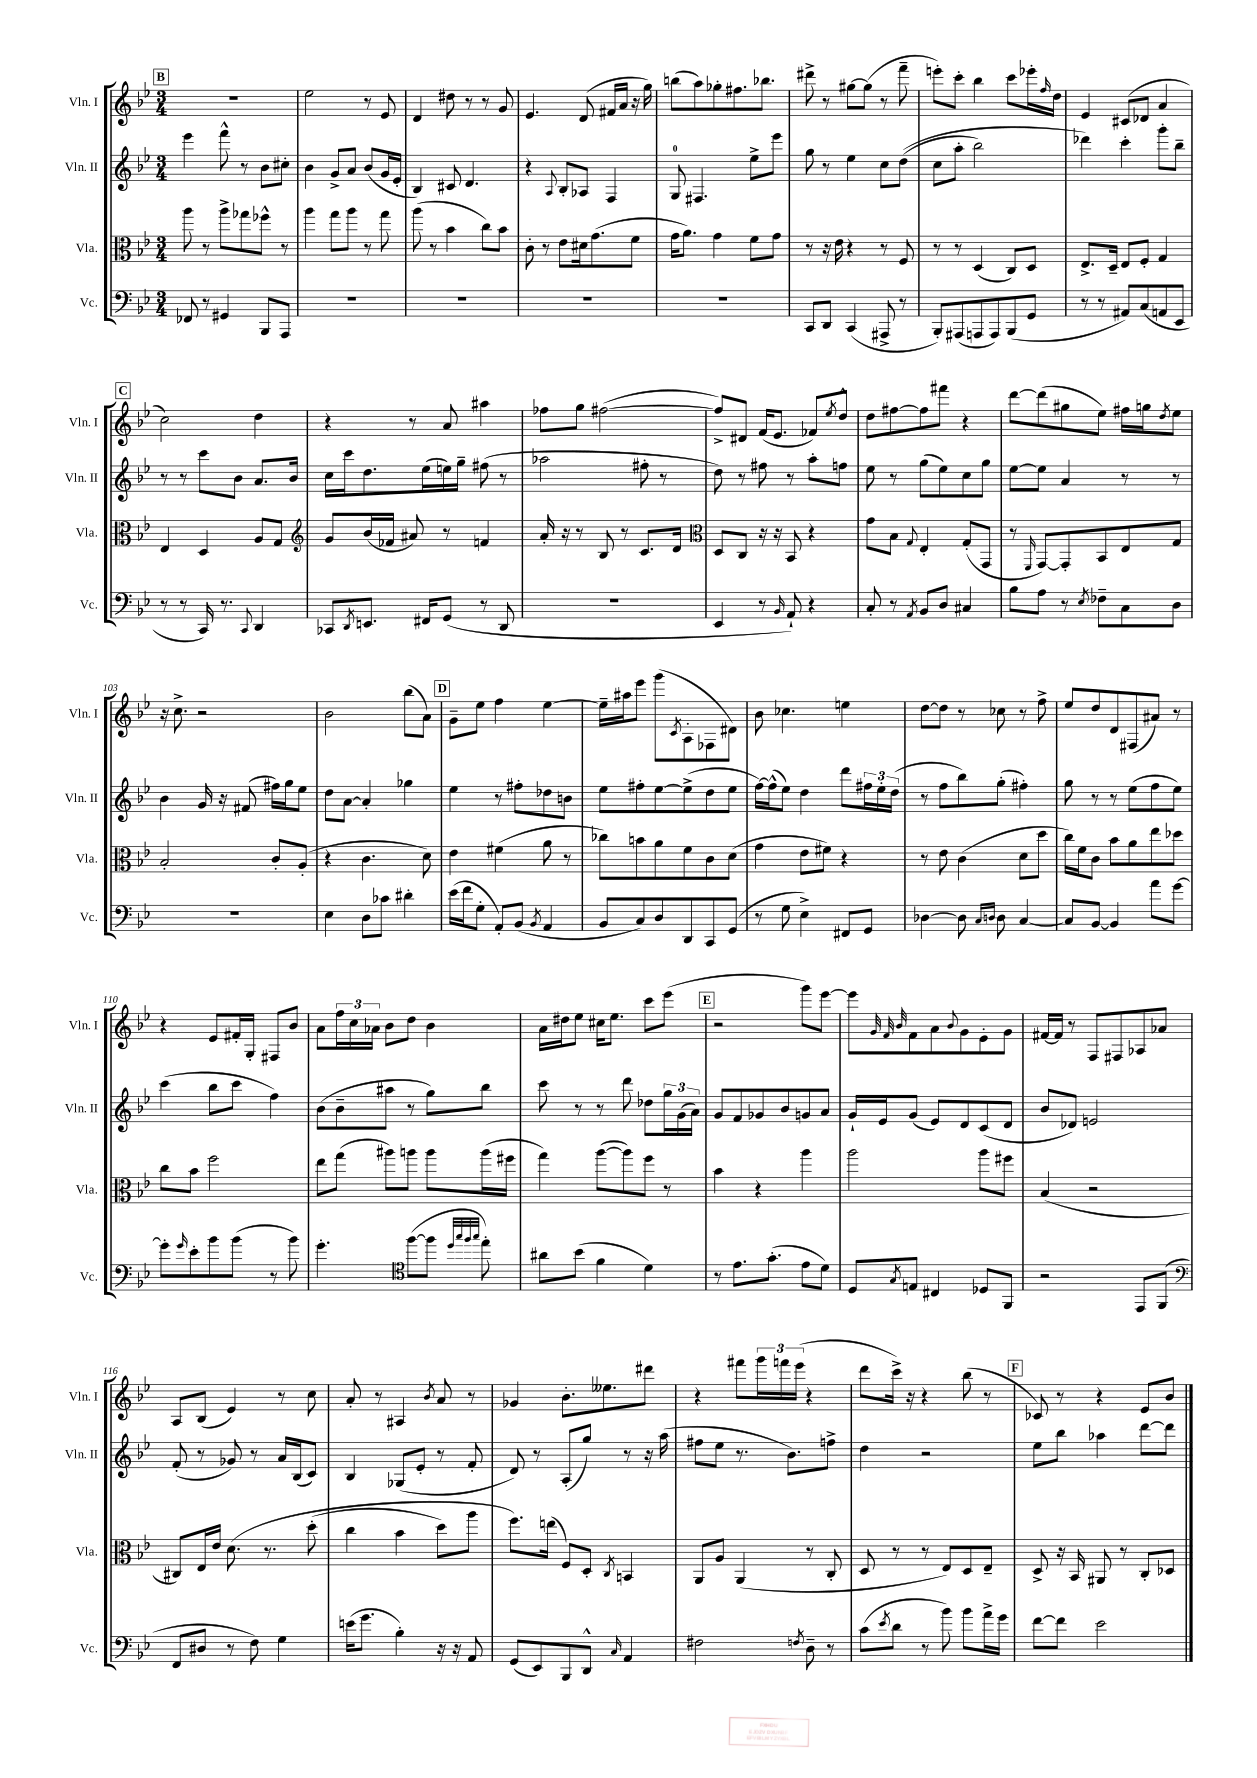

**kern	**kern	**kern	**kern
*part4	*part3	*part2	*part1
*staff4	*staff3	*staff2	*staff1
*I"Vc.	*I"Vla.	*I"Vln. II	*I"Vln. I
*I'Vc.	*I'Vla.	*I'Vln. II	*I'Vln. I
*clefF4	*clefC3	*clefG2	*clefG2
*k[b-e-]	*k[b-e-]	*k[b-e-]	*k[b-e-]
*M3/4	*M3/4	*M3/4	*M3/4
!!LO:REH:place=s1:t=B
=89	=89	=89	=89
8FF-X/	8aa\	4eee-\	2.r
8r	8r	.	.
4GG#X/	8aa^\L	8fff^^\	.
.	8gg-X\	8r	.
8BBB-/L	8ff-X^^\J	8b-\L	.
8AAA/J	8r	8cc#X'\J	.
=90	=90	=90	=90
2.r	4aa\	4b-\	2ee-\
.	8gg\L	8g^/L	.
.	8aa\J	8a/J	.
.	8r	(8b-/L	8r
.	8gg\	16g/L	8e-/
.	.	16e-'/JJ	.
=91	=91	=91	=91
2.r	(8aa\	4B-/)	4d/
.	8r	.	.
.	4b-\	8c#X/	8dd#X\
.	.	4.d/	8r
.	8cc\L)	.	8r
.	8b-\J	.	8g/
=92	=92	=92	=92
2.r	8c'\	4r	4.e-/
.	8r	.	.
.	.	8qqA/	.
.	8e-\L	8B-'/L	.
.	16d#X\k	8A-X/J	(8d/
.	(8.g\	.	.
.	.	4F/	16f#X/LL
.	.	.	16a/JJ
.	8f\J	.	16r
.	.	.	16gg\)
=93	=93	=93	=93
2.r	16g\KL	8G/	(8bbn\L
.	8.a\J)	.	.
.	.	4.F#X/	8aa\)
.	4g\	.	8gg-X'\
.	.	.	8.ff#X\
.	8f\L	8ee-^\L	.
.	.	.	8.bb-X\J
.	8g\J	8eee-\J	.
=94	=94	=94	=94
8CC/L	8r	8gg\	8ddd#X^\
8DD/J	16r	8r	8r
.	16e-\	.	.
(4CC/	4r	4ee-\	[8gg#X\L
.	.	.	(8gg#\J]
8AAA#X^/	8r	8cc\L	8r
8r	8F/	((8dd\J	8fff~\
=95	=95	=95	=95
8BBB-'/L)	8r	8cc\L	8eeen'\L)
(8AAA#X/	8r	8aa'\J	8ccc'\J
8AAAn/	(4D/	2bb-\)	4bb-\
8AAA/)	.	.	.
(8BBB-/	8C/L)	.	8ccc\L
8GG/J	8D/J	.	16eee-X'\L
.	.	.	16qqff/
.	.	.	16dd\JJ
=96	=96	=96	=96
8r	8.E-^/L	4ddd-X\)	4e-/
8r	.	.	.
.	16D~/Jk	.	.
8AA#X/L)	8E-/L	4ccc'\	(8c#X/L
(8C/	8F'/J	.	8d-X/J
8AAn/	4G/	8ggg'\L	4a/
8EE-/J	.	8bb-~\J	.
!!LO:LB:g=z
!!LO:REH:place=s1:t=C
=97	=97	=97	=97
8r	4E-/	8r	2cc\)
8r	.	8r	.
16CC/)	4D/	8ccc\L	.
8.r	.	.	.
.	.	8b-\J	.
8qqCC/	.	.	.
4DD/	8A/L	8.a/L	4dd\
.	8G/J	.	.
.	.	16b-/Jk	.
=98	=98	=98	=98
*	*clefG2	*	*
8CC-X/L	8g/L	16cc\LL	4r
.	.	16ccc\J	.
8qDD/	.	.	.
8.EEn/J	(16b-/L	8.dd\	.
.	16f-X/JJ	.	.
.	8a#X/)	.	8r
16FF#X/KL	.	(16ee-\L	.
(8GG/J	8r	16een\)	8a/
.	.	16gg~\JJ	.
8r	4fn/	(8ff#X\	4aa#X\
8DD/	.	8r	.
=99	=99	=99	=99
2.r	16a'/	2aa-X\	8ff-X\L
.	16r	.	.
.	8r	.	8gg\J
.	8B-/	.	([2ff#X\
.	8r	.	.
.	8.c/L	8ff#X'\	.
.	.	8r	.
.	16d/Jk	.	.
=100	=100	=100	=100
*	*clefC3	*	*
4EE-/	8D/L	8dd\)	8ff#^/L])
.	8C/J	8r	8d#X/J
8r	16r	8ff#X\	(16f/KL
.	16r	.	8.e-/J
16qqBB-/	.	.	.
8AA`/)	8BB-/	8r	.
4r	4r	8aa'\L	8f-X/L)
.	.	.	8qee-/
.	.	8ffn\J	8dd^^/J
=101	=101	=101	=101
8C'/	8g\L	8ee-\	8dd\L
8r	8B-\J	8r	[8ff#X\
8qAA/	8qqG/	.	.
8BB-/L	4E-'/	(8gg\L	8ff#\]
8D/J	.	8ee-\)	8fff#X\J
4C#X/	(8G'/L	8cc\	4r
.	8GG/J	8gg\J	.
=102	=102	=102	=102
8B-\L	8r	[8ee-\L	[8ddd\L
.	16qqFF/	.	.
8A\J	[8GG/L)	8ee-\J]	(8ddd\]
8r	8GG'/]	4a/	8gg#X\
8qE-/	.	.	.
8F-X~\L	8BB-/	.	8ee-\J)
8C\	8E-/	8r	16ff#X\LL
.	.	.	16ggn\J
.	.	.	8qdd/
8D\J	8G/J	8r	8ee-\J
!!LO:LB:g=z
=103	=103	=103	=103
2.r	2B-'/	4b-\	16r
.	.	.	8.cc^\
.	.	16g/	2r
.	.	16r	.
.	.	(8f#X/	.
.	8c'/L	16ff#X\LL)	.
.	.	16gg\J	.
.	(8A'/J	8ee-\J	.
=104	=104	=104	=104
4E-\	4r	8dd\L	2b-\
.	.	[8a\J	.
8D\L	4.c\	4a'/]	.
8c-X\J	.	.	.
4d#X'\	.	4gg-X\	(8bb-\L
.	8d\)	.	8a\J)
!!LO:REH:place=s1:t=D
=105	=105	=105	=105
(16e-\LL	4e-\	4ee-\	8g~\L
16f\J	.	.	.
8G'\J	.	.	8ee-\J
8AA'/L)	(4f#X\	8r	4ff\
(8BB-/J	.	8ff#X'\L	.
8qBB-/	.	.	.
4AA/	8a\	8dd-X\	[4ee-\
.	8r	8bn\J	.
=106	=106	=106	=106
8BB-/L	8cc-X\L)	8ee-\L	16ee-~\LL]
.	.	.	16aa#X\J
8C/)	8bn\	8ff#X'\	8eee-\J
8D/	8a\	[8ee-\	(8ggg\L
.	.	.	8qc/
8DD/	8f\	(8ee-^\]	8A'\
8CC/	8c\	8dd\	8F-X\
(8GG/J	(8d\J	8ee-\J	8d#X\J)
=107	=107	=107	=107
8r	4g\	[16ff\LL)	8b-\
.	.	(16ff^^\J]	.
8G\	.	8ee-\J)	4.cc-X\
4E-^\)	8e-\L	4dd\	.
.	8f#X\J)	.	.
8FF#X/L	4r	8ddd\L	4een\
8GG/J	.	24ff#X\L	.
.	.	24ee-'\	.
.	.	(24dd\JJ	.
=108	=108	=108	=108
[4D-X\	8r	8r	[8dd\L
.	8e-\	8ff\L	8dd\J]
8D-\]	(4c\	8bb-\)	8r
16qqC/LL	.	.	.
16qqDn/JJ	.	.	.
8D\	.	(8gg'\J	8cc-X\
[4C/	8d\L	4ff#X'\)	8r
.	8dd\J	.	8ff^\
=109	=109	=109	=109
8C/L]	16cc\LL)	8gg\	8ee-/L
.	16f\J	.	.
[8BB-/J	8c\J	8r	8dd/
4BB-/]	8b-\L	8r	8d/
.	8a\	(8ee-\L	(8F#X/
8a\L	8ee-\	8ff\	8a#X/J)
[8g\J	8dd-X\J	8ee-\J)	8r
!!LO:LB:g=z
=110	=110	=110	=110
8g'\L]	8cc\L	(4ccc\	4r
16qqg/	.	.	.
8e-'\	8b-\J	.	.
8b-\	2ff\	8bb-\L	8e-/L
(8b-\J	.	8ccc\J	16f#X'/L
.	.	.	16G'/JJ
8r	.	4ff\)	8F#X/L
8b-\)	.	.	8b-/J
=111	=111	=111	=111
4.g'\	8ee-\L	(8b-\L	8a\L
.	(8gg\J	8b-~\	24ff\L
.	.	.	24cc\
.	.	.	24a-X\JJ
.	8aa#X\L)	8aa#X\J	8b-\L
*clefC4	*	*	*
([8ff\L	8aan\J	8r	8dd\J
8ff\J]	8aa\L	8gg\L)	4b-\
32qqdd/LLL	.	.	.
32qqgg/	.	.	.
32qqff/	.	.	.
32qqgg/JJJ	.	.	.
8ee-'\)	(16aa\L	8bb-\J	.
.	16ff#X\JJ	.	.
=112	=112	=112	=112
8a#X\L	4gg\)	8ccc\	16a\LL
.	.	.	16dd#X\J
(8b-\J	.	8r	8ee-\J
4f\	([8aa\L	8r	16cc#X\KL
.	.	.	8.ee-\J
.	8aa\])	8ddd\	.
4d\)	8ff\J	8dd-X\L	8ccc\L
.	8r	24gg\L	(8eee-\J
.	.	(24g\	.
.	.	24a\JJ)	.
!!LO:REH:place=s1:t=E
=113	=113	=113	=113
8r	4b-\	8g/L	2r
8.e-\L	.	8f/	.
.	4r	8g-X/	.
(8.g'\J	.	.	.
.	.	8b-/	.
8e-\L	4aa\	8gn/	8ggg\L)
8d\J)	.	8a/J	[8eee-\J
=114	=114	=114	=114
8D/L	2aa\	16g`/LL	8eee-\L]
.	.	16e-/J	.
.	.	.	32qqg/
.	.	.	32qqf/
8qG/	.	.	32qqb-/
8En/J	.	(8g/J	8f\
4C#X/	.	8e-/L)	8a\
.	.	.	8qqb-/
.	.	8d/	8g\
8D-X/L	8aa\L	(8c/	8e-'\
8FF/J	8ff#X\J	8d/J	8g\J
=115	=115	=115	=115
2r	(4B-/	8b-/L	[16f#X/LL
.	.	.	16f#/JJ]
.	.	8d-X/J)	8r
.	2r	2en/	8F/L
.	.	.	8F#X/
8EE-/L	.	.	8A-X/
(8FF/J	.	.	8a-X/J
!!LO:LB:g=z
=116	=116	=116	=116
*clefF4	*	*	*
8FF/L	8C#X/L)	(8f'/	8A/L
8D#X/J	16E-/L	8r	(8B-/J
.	16e-/JJ	.	.
8r	(8.d\	8g-X/)	4e-/)
8F\)	.	8r	.
.	8.r	.	.
4G\	.	16a/LL	8r
.	.	(16B-/J	.
.	(8dd'\	8c/J)	8cc\
=117	=117	=117	=117
(16en\KL	4cc\	4B-/	8a'/
8.g\J	.	.	.
.	.	.	8r
4B-'\)	4b-\	(8G-X/L	4A#X/
.	.	8e-'/J	.
.	.	.	8qb-/
16r	8dd\L)	8r	8a/
16r	.	.	.
8AA/	8aa\J	8f'/	8r
=118	=118	=118	=118
(8GG/L	8.ff\L)	8d/)	4g-X/
8EE-/)	.	8r	.
.	(16een\Jk	.	.
8BBB-/	8F/L)	(8A'/L	8.b-'\L
8DD^^/J	8D'/J	8gg/J)	.
.	.	.	8.ee--X\
16qqC/	8qC/	.	.
4AA/	4BBn/	8r	.
.	.	16r	8ddd#X\J
.	.	(16aa\	.
=119	=119	=119	=119
2F#X\	8AA/L	8ff#X\L	4r
.	8A/J	8ee-\J	.
.	(4AA/	8.r	8fff#X\L
.	.	.	24ggg\L
.	.	.	24fffn\
.	.	8.b-\L)	.
.	.	.	(24eee-\JJ
8qFn/	.	.	.
8D~\	8r	.	4r
8r	8C'/	8ffn^\J	.
=120	=120	=120	=120
(8c\L	8D/	4dd\	8ddd\L
8qe-/	.	.	.
8d\J	8r	.	16ccc^\Jk)
.	.	.	16r
8r	8r	2r	4r
8b-\)	8E-/L)	.	.
8b-\L	8D/	.	(8bb-\
16a^\L	8E-~/J	.	8r
16g\JJ	.	.	.
!!LO:REH:place=s1:t=F
=121	=121	=121	=121
[8f\L	8D^/	8ee-\L	8c-X/)
8f\J]	16r	8bb-\J	8r
.	16BB-/	.	.
2e-\	8AA#X/	4aa-X\	4r
.	8r	.	.
.	8C'/L	[8ddd\L	8e-/L
.	8D-X/J	8ddd\J]	8b-/J
==	==	==	==
*-	*-	*-	*-
